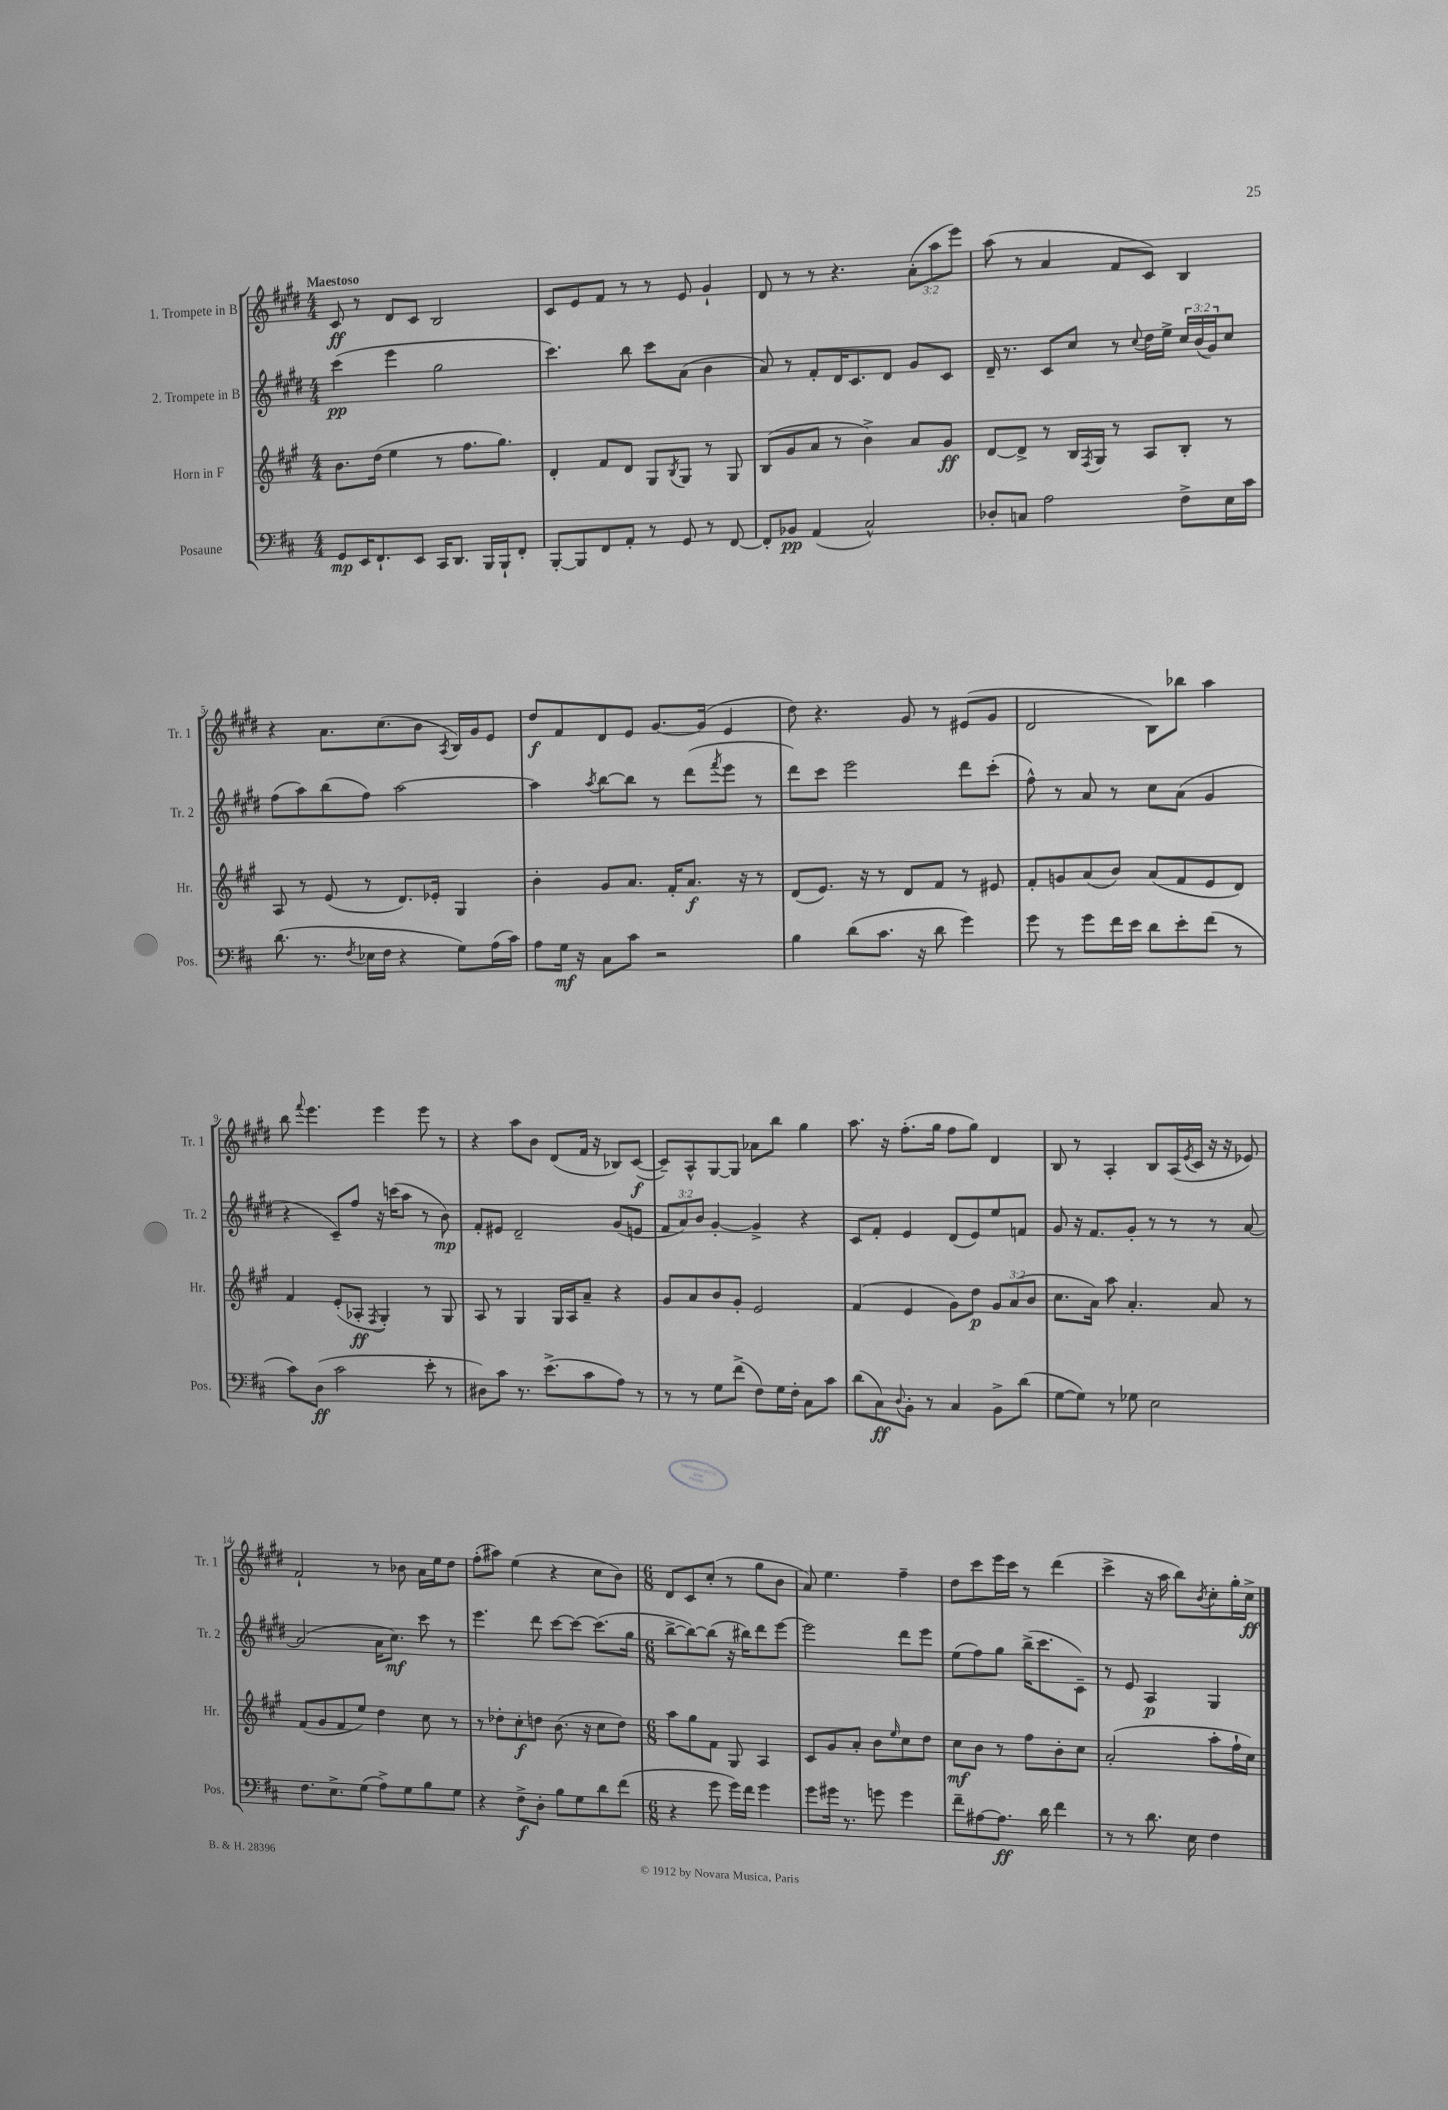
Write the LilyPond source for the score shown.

<<
\new StaffGroup <<
\new Staff = "s0" \with { instrumentName = "1. Trompete in B" shortInstrumentName = "Tr. 1" } {
    \clef treble \key e \major \numericTimeSignature \time 4/4 \override Staff.TupletNumber.text = #tuplet-number::calc-fraction-text \tempo "Maestoso"
    cis'8\ff r8 dis'8 cis'8 b2 |
    cis'8 e'8 fis'8 r8 r8 e'8 gis'4-! |
    dis'8 r8 r8 r4. \tuplet 3/2 { a'8-.( a''8 e'''8) } |
    a''8( r8 a'4 fis'8 cis'8) b4 |
    r4 a'8. cis''8.( b'8 \acciaccatura { a8 } b16) gis'16 e'8 |
    dis''8\f fis'8 dis'8 e'8 gis'8.~ gis'16( e'4 |
    dis''8) r4. gis'8 r8 eis'8( gis'8 |
    dis'2 b8) bes''8 a''4 |
    b''8 \appoggiatura { fis'''8 } e'''4. e'''4 e'''8 r8 |
    r4 a''8 b'8 dis'8( fis'16 r16 bes8) cis'8~\f( |
    cis'8--) a8-^ gis8~ gis8 aes'8 b''8 gis''4 |
    a''8. r16 fis''8.-.( gis''16 fis''8 gis''8) dis'4 |
    b8 r8 a4-. b8 a16( \acciaccatura { e'8 } cis'16 r16 r16 ees'8) |
    fis'2-! r8 bes'8 a'16 e''16 dis''8 |
    fis''8-.( ais''8) e''4( r4 cis''8 b'8) |
    \numericTimeSignature \time 6/8 dis'8 cis'8 cis''8-.( r8 gis''8 b'8 |
    a'8) e''4. fis''4-- |
    dis''8 cis'''8 e'''16 cis'''16 r8 dis'''4( |
    cis'''4-> r16 a''16 b''8) \acciaccatura { b'8 } cis''8-. gis''16-. cis''16->\ff \bar "|." |
}
\new Staff = "s1" \with { instrumentName = "2. Trompete in B" shortInstrumentName = "Tr. 2" } {
    \clef treble \key e \major \numericTimeSignature \time 4/4 \override Staff.TupletNumber.text = #tuplet-number::calc-fraction-text
    cis'''4\pp( e'''4 gis''2 |
    cis'''4.) b''8 cis'''8 a'8( b'4 |
    a'8) r8 fis'8-. dis'16 cis'8. dis'8 gis'8 cis'8 |
    dis'16-- r8. cis'8 cis''8 r8 \appoggiatura { cis''8 } dis''16 e''16-> \tuplet 3/2 { cis''16 b'16( gis'16) } cis''8 |
    fis''8( a''8) b''8( fis''8) a''2~ |
    a''4 \acciaccatura { a''8 } b''8~ b''8 r8 dis'''8( \acciaccatura { fis'''8 } e'''8 r8 |
    dis'''8) cis'''8 e'''2 dis'''8 cis'''8-.( |
    fis''8-^) r8 a'8 r8 cis''8 a'8( gis'4 |
    r4 cis'8--) fis''8 r16 c'''16( a''8 r8 b'8\mp) |
    fis'8-. eis'8 dis'2-- gis'8( e'8 |
    \tuplet 3/2 { fis'8 a'8) b'8 } gis'4~-. gis'4-> r4 |
    cis'8 fis'8-. e'4 dis'8( e'8) e''8 f'8 |
    gis'8 r16 fis'8. gis'8-. r8 r8 r8 a'8~ |
    a'2( a'16 cis''8.\mf) cis'''8 r8 |
    e'''4. dis'''8 cis'''8~ cis'''8~ cis'''8.( gis''16 |
    \numericTimeSignature \time 6/8 b''8~-> b''8~) b''8( r16 bis''16) dis'''8 e'''8~ |
    e'''2 dis'''8 e'''8 |
    e''8( fis''8) gis''8 b''16->( cis'''8. cis'8--) |
    r8 e'8 a4\p gis4 \bar "|." |
}
\new Staff = "s2" \with { instrumentName = "Horn in F" shortInstrumentName = "Hr." } {
    \clef treble \key a \major \numericTimeSignature \time 4/4 \override Staff.TupletNumber.text = #tuplet-number::calc-fraction-text
    b'8. d''16( e''4 r8 fis''8. gis''8.) |
    d'4-. fis'8 d'8 gis8 \acciaccatura { b8 } gis8 r8 gis8 |
    b8( gis'8 a'8 r8 b'4->) a'8 gis'8\ff |
    d'8~ d'8-> r8 b16 \acciaccatura { fis8 } gis16 r8 a8 b8-. r8 |
    a8 r8 e'8( r8 d'8.) ees'16-. gis4 |
    b'4-. gis'8 a'8. fis'16-. a'8.\f r16 r8 |
    d'8( e'8.) r16 r8 d'8 fis'8 r8 eis'8 |
    fis'8-. g'8 a'8( b'8) a'8( fis'8 e'8 d'8) |
    fis'4 e'8-.( aes8-.\ff \acciaccatura { fis8 } gis4-.) r8 gis8 |
    a8 r8 gis4 gis16 a16 a'8-- r4 |
    gis'8 a'8 b'8 gis'8-. e'2 |
    fis'4( e'4 gis'8) d''8\p \tuplet 3/2 { gis'8 a'8( b'8 } |
    cis''8. a'16) a''8 a'4.-. a'8 r8 |
    fis'8( gis'8 fis'8 e''8) d''4 cis''8 r8 |
    r8 des''8-. cis''8-.\f d''8 b'8.( r16 cis''8 d''8) |
    \numericTimeSignature \time 6/8 a''8 gis''8 fis'8 gis8 a4 |
    cis'8 gis'8 a'8-. b'8 \grace { e''16 } cis''8 d''8 |
    cis''8\mf b'8 r8 fis''8 b'8-. cis''8 |
    a'2-.( a''8-. fis''16-! cis''16) \bar "|." |
}
\new Staff = "s3" \with { instrumentName = "Posaune" shortInstrumentName = "Pos." } {
    \clef bass \key d \major \numericTimeSignature \time 4/4
    g,8\mp e,16 fis,8.-! e,8 cis,16 d,8. b,,16 b,,16-! fis,8-. |
    b,,8~-. b,,8 fis,8 a,8-. r8 g,8 r8 fis,8~ |
    fis,8-. bes,8\pp a,4( cis2-^) |
    des8-. c8 a2 fis8-> e16 cis'16 |
    d'8.( r8. \acciaccatura { fis8 } ees16 fis16 r4 g8) a16( cis'16) |
    a8 g16\mf r16 cis8 cis'8 r2 |
    b4 d'8( cis'8. r16 d'8 g'4) |
    g'8 r8 g'8 fis'16 e'16 d'8 e'8-. fis'8( r8 |
    cis'8) d8\ff( cis'2 e'8-. r8 |
    dis8) cis'8 r8. e'8.->( cis'8 a8) r8 |
    r8 r8 g8 fis'8->( fis8) g16 fis16-. cis8 cis'8 |
    d'8( cis8\ff) \appoggiatura { d8 } b,8-. r8 cis4 b,8-> d'8( |
    g8~ g8) r8 ges8 e2 |
    fis8. e8.-> g8( a8->) g8 b8 g8 |
    r4 fis8->\f d8-. b8 g8 d'8 fis'8( |
    \numericTimeSignature \time 6/8 r4 g'8 g'16) fis'16 g'4 |
    g'8 gis'16 r8. g'8 g'4 |
    fis'8-- ais8~ ais8.\ff d'16 fis'4 |
    r8 r8 d'8. e16 fis4 \bar "|." |
}
>>
>>
